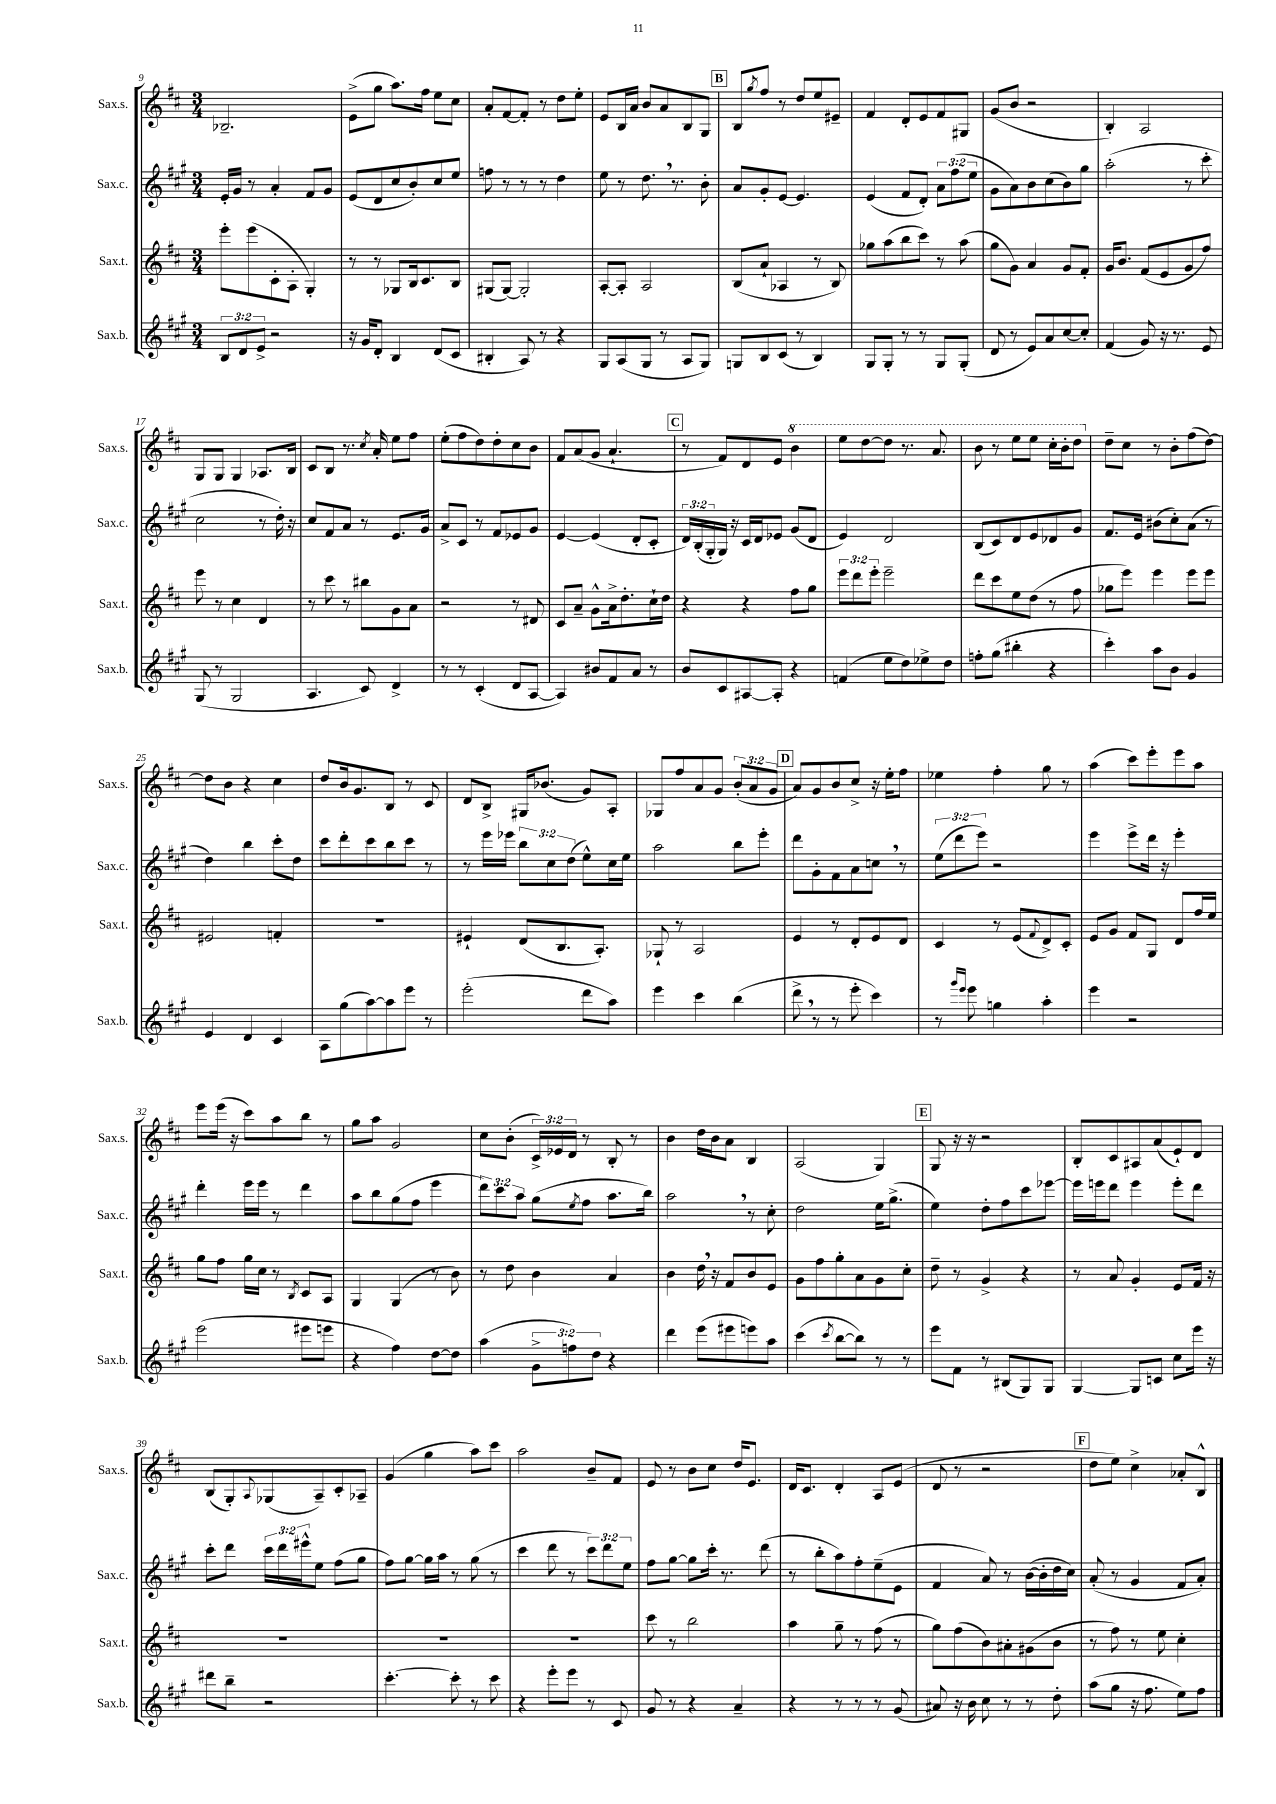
<<
\new StaffGroup <<
\new Staff = "s0" \with { instrumentName = "Sax.s." shortInstrumentName = "Sax.s." } {
    \clef treble \key d \major \numericTimeSignature \time 3/4 \override Staff.TupletNumber.text = #tuplet-number::calc-fraction-text
    bes2.-- |
    e'8->( g''8 a''8.) fis''16 e''8 cis''8 |
    a'8-. fis'8~ fis'8-. r8 d''8 e''8-. |
    e'8 b16 a'16 b'8 a'8 b8 g8 |
    \mark \markup { \box "B" } b8 \acciaccatura { g''8 } fis''8 r8 d''8 e''8 eis'8-- |
    fis'4 d'8-. e'8 fis'8 gis8 |
    g'8( b'8 r2 |
    b4-.) a2 |
    g8 g8 g4 aes8. b16 |
    cis'8 b8 r8. \acciaccatura { cis''8 } a'16-. e''8 fis''8 |
    e''8-.( fis''8 d''8) d''8-. cis''8 b'8 |
    fis'8 a'8( g'8 a'4.-! |
    \mark \markup { \box "C" } r8 fis'8) d'8 e'8 \ottava #1 b''4 |
    e'''8 d'''8~ d'''8 r8. a''8. |
    b''8 r8 e'''8 e'''8 cis'''16-. b''16-. d'''8 \ottava #0 |
    d''8-- cis''8 r8 b'8-. fis''8( d''8~) |
    d''8 b'8 r4 cis''4 |
    d''8 b'16 g'8. b8 r8 cis'8 |
    d'8 b8-> gis16 bes'8.( g'8) a8-. |
    ges8 fis''8 a'8 g'8 \tuplet 3/2 { b'8-.( a'8 g'8 } |
    \mark \markup { \box "D" } a'8) g'8 b'8 cis''8-> r16 e''16-. fis''8 |
    ees''4 fis''4-. g''8 r8 |
    a''4( cis'''8) e'''8-. e'''8 a''8 |
    e'''8 e'''16( r16 cis'''8) a''8 b''8 r8 |
    g''8 a''8 g'2 |
    cis''8 b'8-.( \tuplet 3/2 { cis'16->) ees'16 d'16 } r8 b8-. r8 |
    b'4 d''16 b'16 a'8 b4 |
    a2( g4) |
    \mark \markup { \box "E" } g8 r16 r16 r2 |
    b8-. cis'8 ais8 a'8( e'8-!) d'8 |
    b8( g8-.) \appoggiatura { a8 } ges8( a8--) cis'8-. aes8-- |
    g'4( g''4 a''8) cis'''8 |
    a''2 b'8-- fis'8 |
    e'8 r8 b'8 cis''8 d''16 e'8. |
    d'16 cis'8. d'4-. a8 e'8( |
    d'8 r8 r2 |
    \mark \markup { \box "F" } d''8 e''8) cis''4-> aes'8-. b8-^ \bar "|." |
}
\new Staff = "s1" \with { instrumentName = "Sax.c." shortInstrumentName = "Sax.c." } {
    \clef treble \key a \major \numericTimeSignature \time 3/4 \override Staff.TupletNumber.text = #tuplet-number::calc-fraction-text
    e'16-. gis'16 r8 a'4-. fis'8 gis'8 |
    e'8( d'8 cis''8 b'8-.) cis''8 e''8 |
    f''8 r8 r8 r8 d''4 |
    e''8 r8 d''8. \breathe r8. b'8-. |
    \mark \markup { \box "B" } a'8 gis'8-. e'8~ e'4. |
    e'4( fis'8 d'8-.) \tuplet 3/2 { a'8 fis''8( e''8 } |
    gis'8 a'8) b'8 cis''8( b'8) gis''8 |
    a''2-.( r8 cis'''8-. |
    cis''2 r8 d''16-.) r16 |
    cis''8 fis'8 a'8 r8 e'8. gis'16 |
    a'8-> cis'8 r8 fis'8 ees'8 gis'8 |
    e'4~ e'4( d'8-. cis'8-. |
    \mark \markup { \box "C" } \tuplet 3/2 { d'16) b16-.( gis16-. } gis16) r16 cis'16 d'16 ees'8 gis'8( d'8 |
    e'4) d'2 |
    b8( cis'8) d'8 e'8 des'8 gis'8 |
    fis'8. e'16 bis'8( cis''8-.) a'8( r8 |
    d''4) b''4 cis'''8-. d''8 |
    cis'''8 d'''8-. cis'''8 b''8 cis'''8 r8 |
    r8 e'''16 ees'''16 \tuplet 3/2 { b''8 cis''8 d''8( } e''8-^) cis''16 e''16 |
    a''2 b''8 e'''8-. |
    \mark \markup { \box "D" } d'''8 gis'8-. fis'8 a'8 c''8 \breathe r8 |
    \tuplet 3/2 { e''8( d'''8 e'''8) } r2 |
    e'''4 e'''8-> d'''16 r16 e'''4-. |
    d'''4-. e'''16 e'''16 r8 d'''4 |
    a''8 b''8 gis''8( fis''8 e'''4 |
    \tuplet 3/2 { d'''8) cis'''8 a''8 } gis''8( \acciaccatura { e''8 } fis''8 a''8. b''16) |
    a''2 \breathe r8 cis''8-. |
    d''2 e''16 gis''8.->( |
    \mark \markup { \box "E" } e''4) d''8-. fis''8 cis'''8 ees'''8~ |
    ees'''16 e'''16 d'''8 e'''4 e'''8-. d'''8 |
    cis'''8-. d'''8 \tuplet 3/2 { cis'''16 d'''16 eis'''16-^ } e''8 fis''8( gis''8 |
    fis''8) gis''8~ gis''16 a''16 r8 gis''8( r8 |
    cis'''4 d'''8 r8 \tuplet 3/2 { cis'''8) d'''8 e''8 } |
    fis''8 gis''8~ gis''8 cis'''16-. r8. d'''8( |
    r8 b''8-. a''8) fis''8-. e''8--( e'8 |
    fis'4 a'8) r8 b'16~( b'16-. d''16 cis''16) |
    \mark \markup { \box "F" } a'8-.( r8 gis'4 fis'8 a'8-.) \bar "|." |
}
\new Staff = "s2" \with { instrumentName = "Sax.t." shortInstrumentName = "Sax.t." } {
    \clef treble \key d \major \numericTimeSignature \time 3/4 \override Staff.TupletNumber.text = #tuplet-number::calc-fraction-text
    e'''8-. e'''8( cis'8-. a8-. g4-.) |
    r8 r8 ges8 b16 cis'8. b8 |
    gis8( gis8~) gis2-. |
    a8~-. a8-. a2 |
    \mark \markup { \box "B" } b8( a'8-! aes4 r8 b8) |
    ges''8 a''8( b''8 cis'''8) r8 a''8( |
    g''8 g'8) a'4 g'8 fis'8-. |
    g'16 b'8. fis'8( e'8 g'8 fis''8) |
    e'''8 r8 cis''4 d'4 |
    r8 cis'''8 r8 bis''8 g'8 a'8 |
    r2 r8 dis'8 |
    cis'8 a'8-- g'8-^ a'16-> d''8.-. cis''16-! d''16 |
    \mark \markup { \box "C" } r4 r4 fis''8 g''8 |
    \tuplet 3/2 { e'''8 d'''8 e'''8-. } e'''2-- |
    d'''8 cis'''8 e''8 d''8( r8 fis''8 |
    ges''8 e'''8) e'''4 e'''8 e'''8 |
    eis'2 f'4-. |
    R2. |
    eis'4-! d'8( b8. a8.-.) |
    ges8-! r8 a2 |
    \mark \markup { \box "D" } e'4 r8 d'8-. e'8 d'8 |
    cis'4 r8 e'8( \appoggiatura { fis'8 } d'8->) cis'8-. |
    e'8 g'8 fis'8 g8 d'8 fis''16 e''16 |
    g''8 fis''8 g''16 cis''16 r8 \acciaccatura { b8 } cis'8 a8 |
    g4 g4( r8 b'8) |
    r8 d''8 b'4 a'4 |
    b'4 d''16 \breathe r16 fis'8 b'8 e'8 |
    g'8 fis''8 g''8-. a'8 g'8 cis''8-. |
    \mark \markup { \box "E" } d''8-- r8 g'4-> r4 |
    r8 a'8 g'4-. e'8 fis'16 r16 |
    R2. |
    R2. |
    R2. |
    cis'''8 r8 b''2 |
    a''4 g''8-- r8 fis''8( r8 |
    g''8) fis''8( b'8) ais'8-. gis'8( b'8 |
    \mark \markup { \box "F" } r8 fis''8) r8 e''8 cis''4-. \bar "|." |
}
\new Staff = "s3" \with { instrumentName = "Sax.b." shortInstrumentName = "Sax.b." } {
    \clef treble \key a \major \numericTimeSignature \time 3/4 \override Staff.TupletNumber.text = #tuplet-number::calc-fraction-text
    \tuplet 3/2 { b8 d'8 e'8-> } r2 |
    r16 gis'16 d'8-. b4 d'8( cis'8 |
    bis4-. a8) r8 r4 |
    gis8 a8( gis8 r8 a8 gis8) |
    \mark \markup { \box "B" } g8 b8 cis'8( r8 b4) |
    gis8 gis8-. r8 r8 gis8 gis8-.( |
    d'8 r8 e'8) a'8 cis''8~ cis''8-. |
    fis'4( gis'8) r16 r8. e'8 |
    gis8( r8 gis2 |
    a4. cis'8) d'4-> |
    r8 r8 cis'4-.( d'8 a8~ |
    a4) bis'8 fis'8 a'8 r8 |
    \mark \markup { \box "C" } b'8 cis'8 ais8~ ais8-. r4 |
    f'4( e''8 d''8) ees''8-> d''8 |
    f''8-. gis''8( bis''4-. r4 |
    cis'''4-.) a''8 b'8 gis'4 |
    e'4 d'4 cis'4 |
    a8 gis''8( a''8~) a''8 e'''8 r8 |
    e'''2-.( d'''8 a''8) |
    e'''4 cis'''4 b''4( |
    \mark \markup { \box "D" } d'''8-> \breathe r8 r8 e'''8-. cis'''4) |
    r8 \grace { gis'''16 e'''16 } e'''8 g''4 a''4-. |
    e'''4 r2 |
    e'''2( eis'''8 e'''8 |
    r4 fis''4) d''8~ d''8 |
    a''4( \tuplet 3/2 { gis'8-> f''8) d''8 } r4 |
    d'''4 e'''8( eis'''8 e'''8) a''8 |
    cis'''4( \acciaccatura { cis'''8 } b''8~ b''8) r8 r8 |
    \mark \markup { \box "E" } e'''8 fis'8 r8 bis8( gis8) gis8 |
    gis4~ gis8 c'8 cis''8 e'''16 r16 |
    dis'''8 b''8-- r2 |
    cis'''4.~-. cis'''8-. r8 cis'''8 |
    r4 e'''8-. e'''8 r8 cis'8 |
    gis'8 r8 r4 a'4-- |
    r4 r8 r8 r8 gis'8( |
    ais'8) r16 b'16 cis''8 r8 r8 d''8-. |
    \mark \markup { \box "F" } a''8( gis''8 r16 fis''8. e''8) fis''8 \bar "|." |
}
>>
>>
\layout { \context { \Score currentBarNumber = #9 } }
